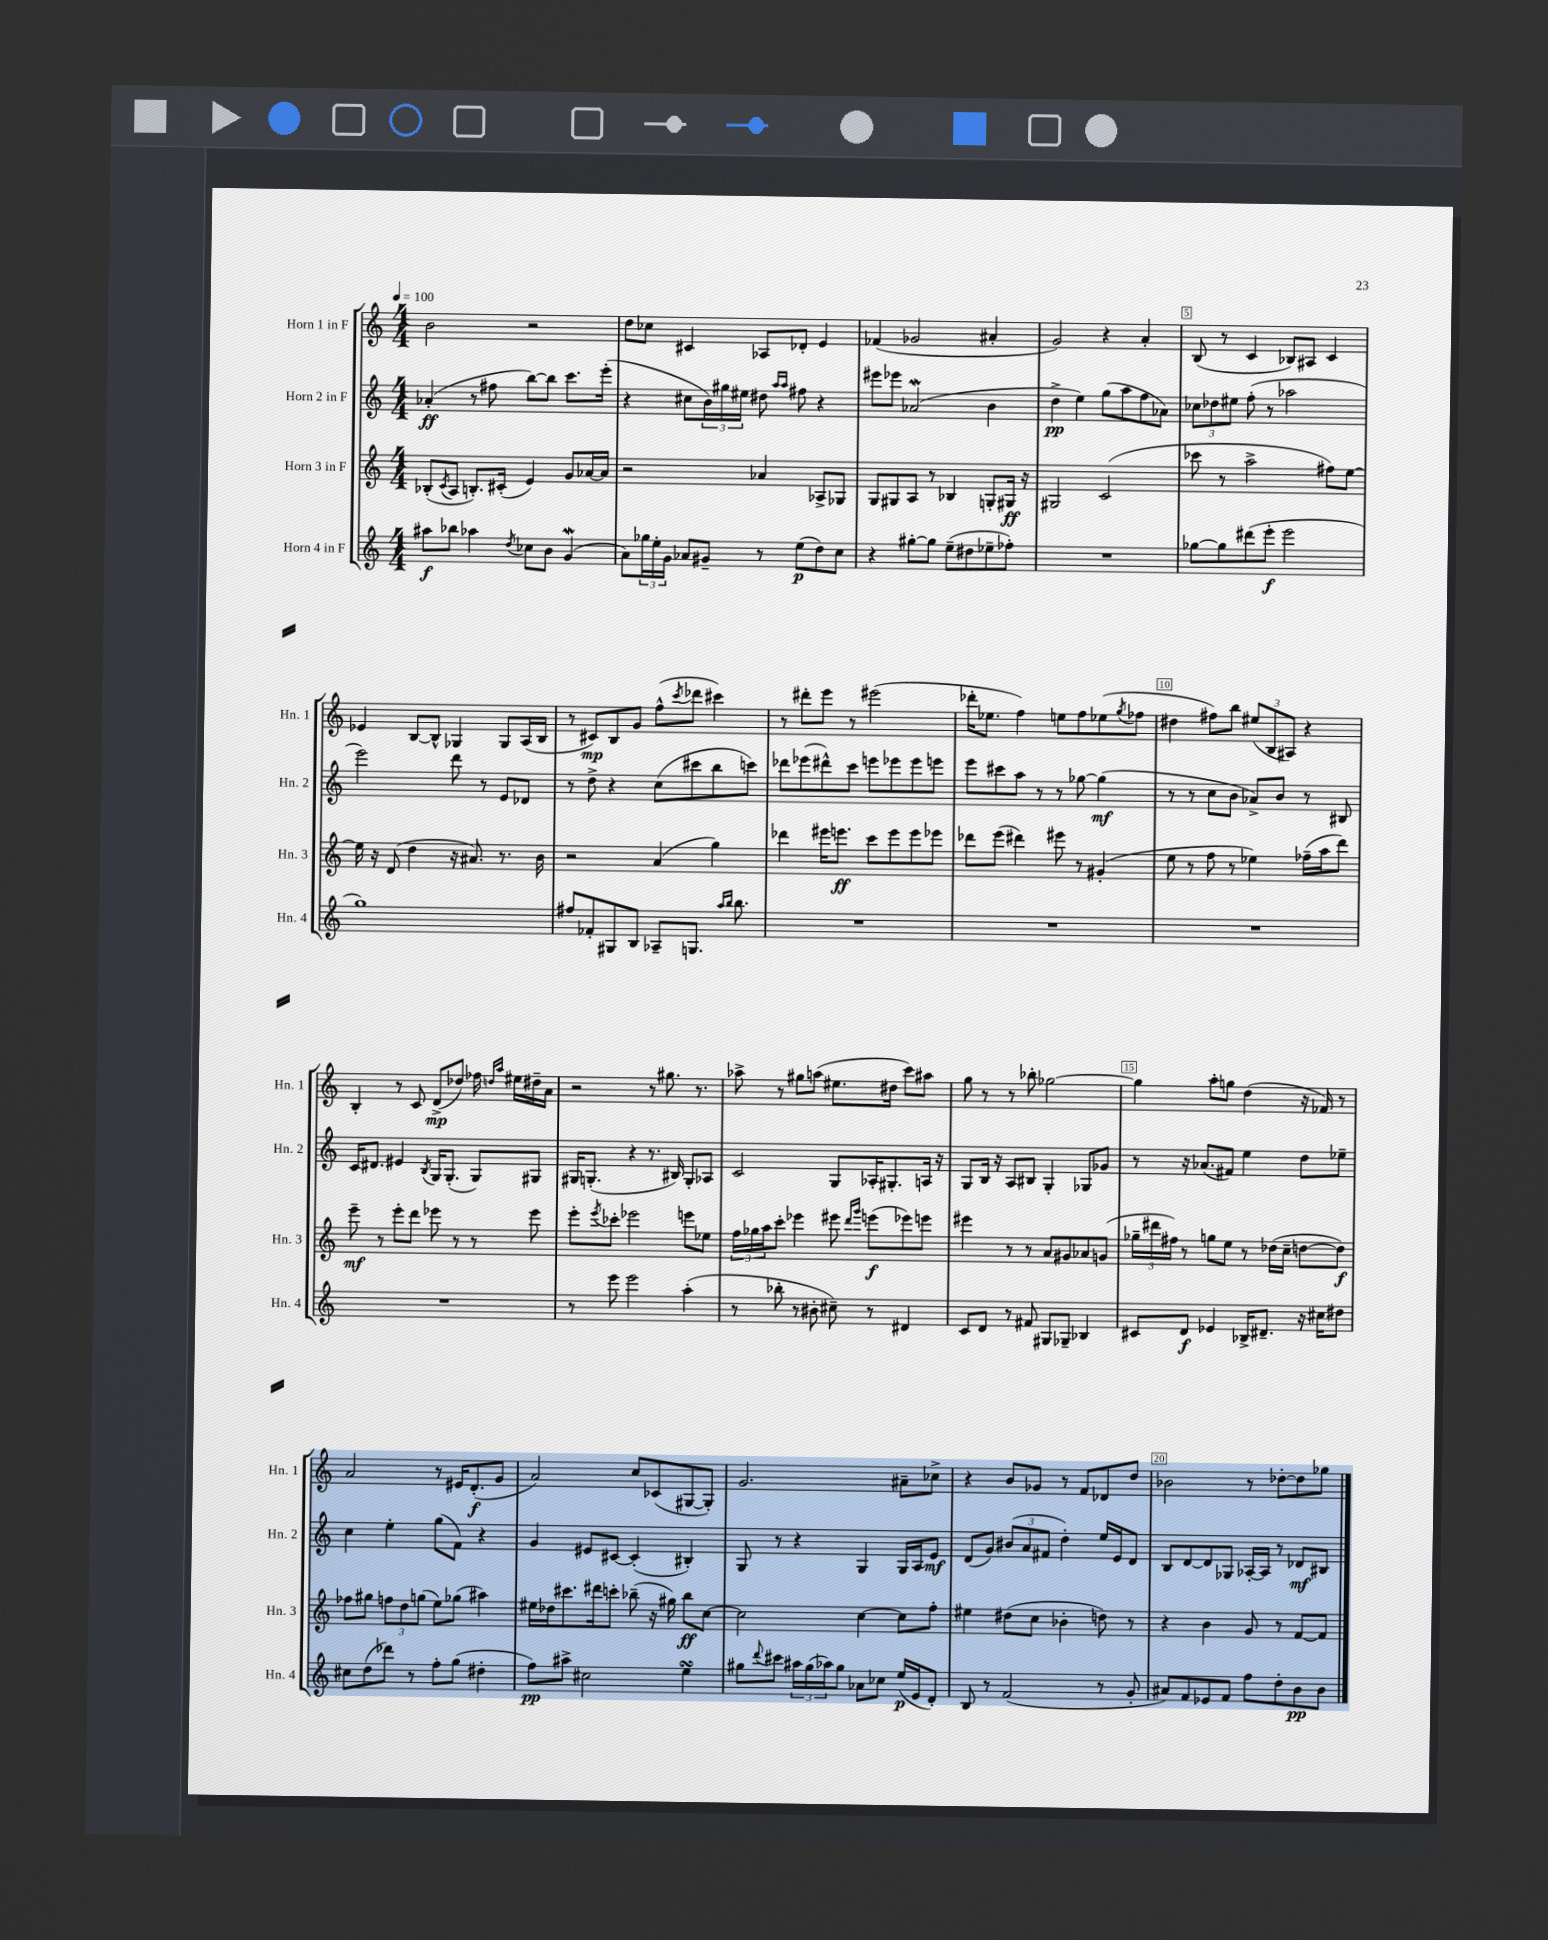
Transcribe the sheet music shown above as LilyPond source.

<<
\new StaffGroup <<
\new Staff = "s0" \with { instrumentName = "Horn 1 in F" shortInstrumentName = "Hn. 1" } {
    \clef treble \key c \major \numericTimeSignature \time 4/4 \tempo 4 = 100
    b'2 r2 |
    d''8 ces''8 cis'4 aes8 des'8-. e'4 |
    fes'4( ges'2 ais'4-. |
    g'2) r4 a'4-. |
    b8( r8 c'4 bes8) ais8 c'4 |
    ees'4 b8~ b8-^ ges4 ges8 a16( b16 |
    r8 cis'8\mp) b8 g'8 f''8-^( \acciaccatura { c'''8 } des'''8 cis'''4) |
    r8 dis'''8-. e'''8 r8 eis'''2( |
    des'''16-. ees''8. f''4) e''8 f''8 ees''8( \acciaccatura { g''8 } fes''8 |
    dis''4 fis''8) b''8 \tuplet 3/2 { eis''8( b8 ais8) } r4 |
    b4-. r8 c'8 d'8->\mp( des''8) fes''16 \grace { d''16 a''16 } eis''16 dis''16-- a'16 |
    r2 r8 gis''8. r8. |
    aes''8-> r8 gis''8 a''8( eis''8. dis''16 c'''8) ais''8 |
    g''8 r8 r8 bes''8-. ges''2~ |
    ges''4 a''8-. g''8 d''4( r16 fes'16) r8 |
    a'2 r8 eis'16 d'8.-.\f( g'8 |
    a'2) c''8 ces'8( gis8~ gis8-.) |
    g'2. ais'8-- ces''8-> |
    r4 b'8 ges'8 r8 f'8 des'8 d''8 |
    bes'2 r8 des''8~-. des''8 ges''8 \bar "|." |
}
\new Staff = "s1" \with { instrumentName = "Horn 2 in F" shortInstrumentName = "Hn. 2" } {
    \clef treble \key c \major \numericTimeSignature \time 4/4
    aes'4-.\ff( r8 fis''8 b''8~) b''8 c'''8. e'''16-.( |
    r4 cis''8 \tuplet 3/2 { b'16) gis''16 eis''16 } dis''8 \grace { a''16 a''16 } fis''8 r4 |
    eis'''8 ees'''8 aes'2\mordent( b'4 |
    d''4->\pp e''4) g''8( a''8 f''8 aes'8) |
    \tuplet 3/2 { ces''8 des''8 eis''8 } f''8-.( r8 aes''2 |
    e'''2) d'''8 r8 e'8 des'8 |
    r8 d''8-> r4 c''8( cis'''8 b''8 c'''8) |
    des'''8 ees'''8( dis'''8-^) c'''8 e'''8 ees'''8 ees'''8 e'''8 |
    e'''8 cis'''8 a''8 r8 r8 ges''8~ ges''4\mf( |
    r8 r8 c''8 b'8 aes'8->) b'8 r8 bis8 |
    c'16 dis'8. eis'4 \acciaccatura { b8 } g16 g8.-.( g8) gis8 |
    gis16 g8.-.( r4 r8. bis16) g8-. aes8 |
    c'2 g8 aes16-. gis8.-. a16 r16 |
    g8 b16 r16 a8 bis8 g4-. ges8 ges'8 |
    r8 r16 aes'8.( fis'8) e''4 d''8 ees''8-- |
    c''4 e''4-. g''8( f'8) r4 |
    g'4 eis'8 cis'8~ cis'4-.( bis4-.) |
    g8 r8 r4 g4 g16 a16 e'8\mf |
    d'8( g'8) \tuplet 3/2 { bis'8( a'8 fis'8 } d''4-.) e''16 e'16 d'8 |
    b8 d'8~ d'8 ges8 aes16~-. aes16 r8 des'8\mf bis8 \bar "|." |
}
\new Staff = "s2" \with { instrumentName = "Horn 3 in F" shortInstrumentName = "Hn. 3" } {
    \clef treble \key c \major \numericTimeSignature \time 4/4
    bes8-.( \acciaccatura { c'8 } a8 b8.-.) cis'16-.( e'4) g'8 aes'16~ aes'16 |
    r2 aes'4 aes8-> ges8 |
    g8 gis8 a8 r8 bes4 g8-. gis16\ff r16 |
    gis2 c'2( |
    ces'''8 r8 a''2-> fis''8) e''8~ |
    e''16 r16 d'8( d''4 r16 ais'8.) r8. b'16 |
    r2 a'4( g''4) |
    des'''4 eis'''16 e'''8.\ff c'''8 e'''8 e'''8 ees'''8 |
    des'''8 e'''8( dis'''4) eis'''8 r8 gis'4-.( |
    e''8 r8 f''8 r8 ees''4) fes''16--( a''16 d'''8) |
    e'''8--\mf r8 e'''8-. d'''8 ees'''8 r8 r8 ees'''8 |
    e'''8-. \acciaccatura { e'''8 } ces'''8-. ees'''2 e'''8 ees''8 |
    \tuplet 3/2 { f''16 ges''16 a''16 } c'''8-. ees'''4 eis'''8 \grace { d'''16 g'''16 } e'''8\f( ees'''8) e'''8 |
    eis'''4 r8 r8 a'8 gis'8 aes'8 g'8( |
    \tuplet 3/2 { ges''16-- dis'''16 fis''16) } r8 g''8 e''8 r8 des''16( c''16-- d''8~ d''8\f) |
    fes''8 gis''8 \tuplet 3/2 { f''8 d''8 g''8( } e''8) ges''8( ais''4) |
    eis''16 des''16 cis'''8. dis'''16 c'''8-. bes''8--( r16 gis''16) bes''8\ff c''8~ |
    c''2 c''4~ c''8 f''8-. |
    eis''4 dis''8( c''8 bes'4-. d''8) r8 |
    r4 b'4 g'8 r8 f'8~ f'8 \bar "|." |
}
\new Staff = "s3" \with { instrumentName = "Horn 4 in F" shortInstrumentName = "Hn. 4" } {
    \clef treble \key c \major \numericTimeSignature \time 4/4
    ais''8\f bes''8 aes''4 \acciaccatura { d''8 } ces''8 b'8 g'4\mordent( |
    a'8) \tuplet 3/2 { ges''16 e''16-. g'16 } aes'8 gis'8-- r8 e''8\p( d''8) c''8 |
    r4 gis''8~-. gis''8 e''8--( dis''8 ees''8-- fes''8-.) |
    R1 |
    ges''8~ ges''8 dis'''8( e'''8-.\f e'''2 |
    g''1) |
    fis''8 fes'8-. gis8 b8 aes8-- g8. \grace { a''16 b''16 } b''8. |
    R1 |
    R1 |
    R1 |
    R1 |
    r8 e'''8 e'''2 a''4-.( |
    r8 bes''8-. r8 bis'8-. cis''8--) r8 dis'4 |
    c'8 d'8 r8 fis'8 gis8 ges8-- bes4 |
    cis'8 d'8\f ees'4 bes16-> dis'8.-- r16 cis''16 dis''8 |
    cis''8 d''8( des'''8) r8 f''8-. g''8( dis''4-. |
    f''8\pp) ais''8-> cis''2 e''4\turn |
    gis''8 \appoggiatura { d'''8 } cis'''8 \tuplet 3/2 { ais''16 gis''16( aes''16) } gis''8 aes'8 ces''8 e''16\p( e'16 d'8-.) |
    b8 r8 f'2( r8 g'8-. |
    ais'8) f'8 ees'8 f'8 f''8 d''8-. b'8\pp b'8 \bar "|." |
}
>>
>>
\layout { \context { \Score \override BarNumber.break-visibility = ##(#f #t #t) barNumberVisibility = #(every-nth-bar-number-visible 5) \override BarNumber.stencil = #(make-stencil-boxer 0.1 0.3 ly:text-interface::print) } }
